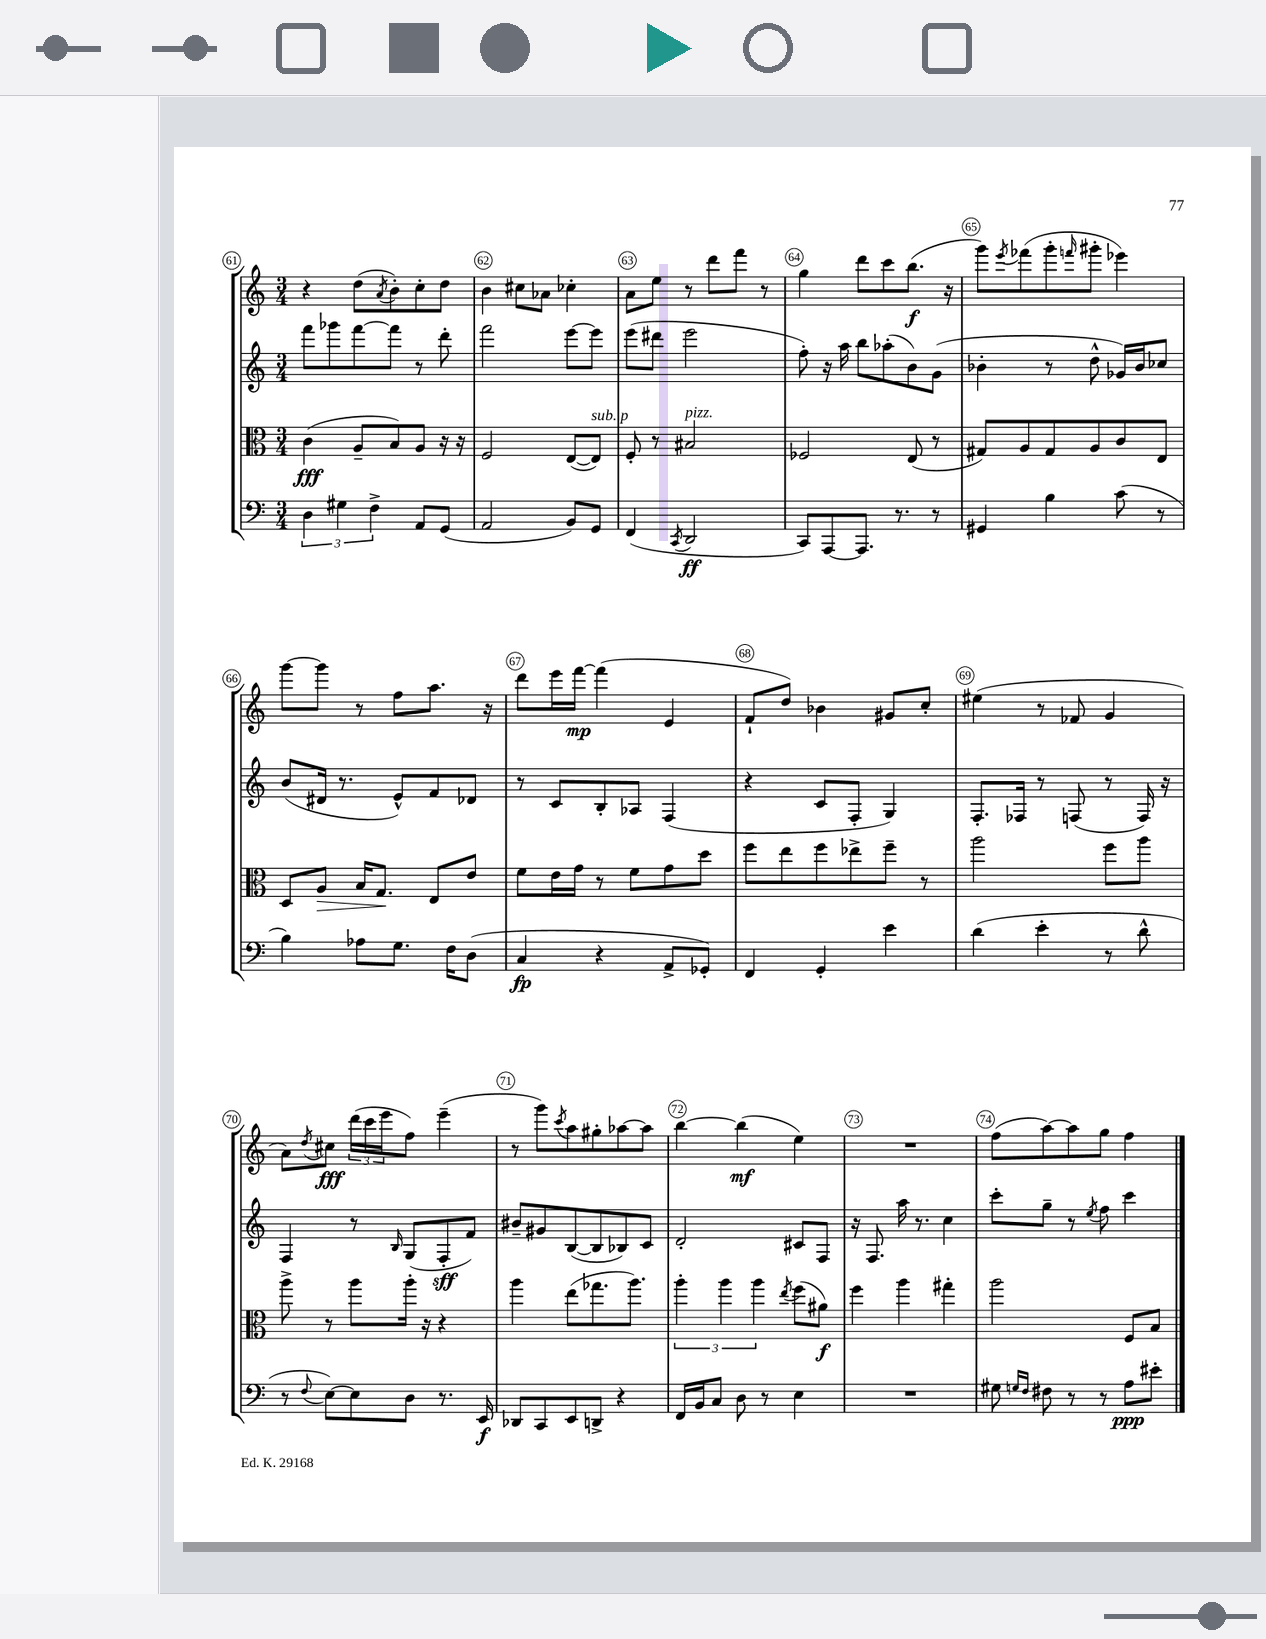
<<
\new StaffGroup <<
\new Staff = "s0" {
    \clef treble \key c \major \numericTimeSignature \time 3/4
    r4 d''8( \acciaccatura { a'8 } b'8-.) c''8-. d''8 |
    b'4 cis''8 aes'8 ces''4-. |
    a'8 e''8 r8 d'''8 f'''8 r8 |
    g''4 d'''8 c'''8 b''8.\f( r16 |
    g'''8) \acciaccatura { e'''8 } fes'''8( g'''8-. \grace { f'''16 } gis'''8-. ees'''4) |
    g'''8~ g'''8 r8 f''8 a''8. r16 |
    d'''8 e'''16 f'''16~\mp f'''4( e'4 |
    f'8-! d''8) bes'4 gis'8 c''8-. |
    eis''4( r8 fes'8 g'4 |
    a'8) \acciaccatura { d''8 } cis''8\fff \tuplet 3/2 { d'''16( c'''16 e'''16 } f''8) e'''4--( |
    r8 g'''8) \acciaccatura { c'''8 } a''8 gis''8-. aes''8~ aes''8 |
    b''4~ b''4\mf( e''4) |
    R2. |
    f''8( a''8~) a''8 g''8 f''4 \bar "|." |
}
\new Staff = "s1" {
    \clef treble \key c \major \numericTimeSignature \time 3/4
    f'''8 ges'''8 f'''8~ f'''8 r8 d'''8-. |
    f'''2 e'''8~ e'''8 |
    e'''8( dis'''8 e'''2 |
    f''8-.) r16 a''16 b''8 aes''8-.( b'8) g'8( |
    bes'4-. r8 d''8-^ ges'16) bes'16 ces''8 |
    b'8( dis'16 r8. e'8-^) f'8 des'8 |
    r8 c'8 b8-. aes8 f4( |
    r4 c'8 f8-. g4) |
    f8.-. fes16 r8 f8( r8 f16) r16 |
    f4 r8 \grace { b16 } g8( f8-.\sff f'8) |
    bis'8-- gis'8 b8~( b8 bes8) c'8 |
    d'2-. cis'8 f8 |
    r16 f8. a''16 r8. c''4 |
    c'''8-. g''8-- r8 \acciaccatura { e''8 } f''8 c'''4 \bar "|." |
}
\new Staff = "s2" {
    \clef alto \key c \major \numericTimeSignature \time 3/4
    c'4\fff( a8-- b8) a8 r16 r16 |
    f2 e8~( e8^\markup { \italic "sub. p" }) |
    f8-. r8 bis2^\markup { \italic "pizz." } |
    fes2 e8( r8 |
    gis8) a8 gis8 a8 c'8 e8 |
    d8 a8\> b16 g8.\! e8 e'8 |
    f'8 e'16 g'16 r8 f'8 g'8 d''8 |
    f''8 e''8 f''8 ees''8-> f''8-- r8 |
    a''2 f''8 a''8 |
    a''8-> r8 a''8 a''16-. r16 r4 |
    a''4 e''8( ges''8. a''8.) |
    \tuplet 3/2 { a''4-. a''4 a''4 } \acciaccatura { e''8 } f''8( ais'8\f) |
    f''4 a''4 gis''4-. |
    a''2 f8 b8 \bar "|." |
}
\new Staff = "s3" {
    \clef bass \key c \major \numericTimeSignature \time 3/4
    \tuplet 3/2 { d4 gis4 f4-> } a,8 g,8( |
    a,2 b,8) g,8 |
    f,4( \acciaccatura { c,8 } d,2\ff |
    c,8) a,,8~ a,,8. r8. r8 |
    gis,4 b4 c'8( r8 |
    b4) aes8 g8. f16 d8( |
    c4\fp r4 a,8-> ges,8-.) |
    f,4 g,4-. e'4 |
    d'4( e'4-. r8 d'8-^ |
    r8 \appoggiatura { f8 } e8~) e8 d8 r8. e,16\f |
    des,8 c,8 e,8 d,8-> r4 |
    f,16 b,16 c8 d8 r8 e4 |
    R2. |
    gis8 \grace { g16 f16 } fis8 r8 r8 a8\ppp eis'8-. \bar "|." |
}
>>
>>
\layout { \context { \Score currentBarNumber = #61 \override BarNumber.break-visibility = ##(#f #t #t) barNumberVisibility = #all-bar-numbers-visible \override BarNumber.stencil = #(make-stencil-circler 0.1 0.3 ly:text-interface::print) } }
